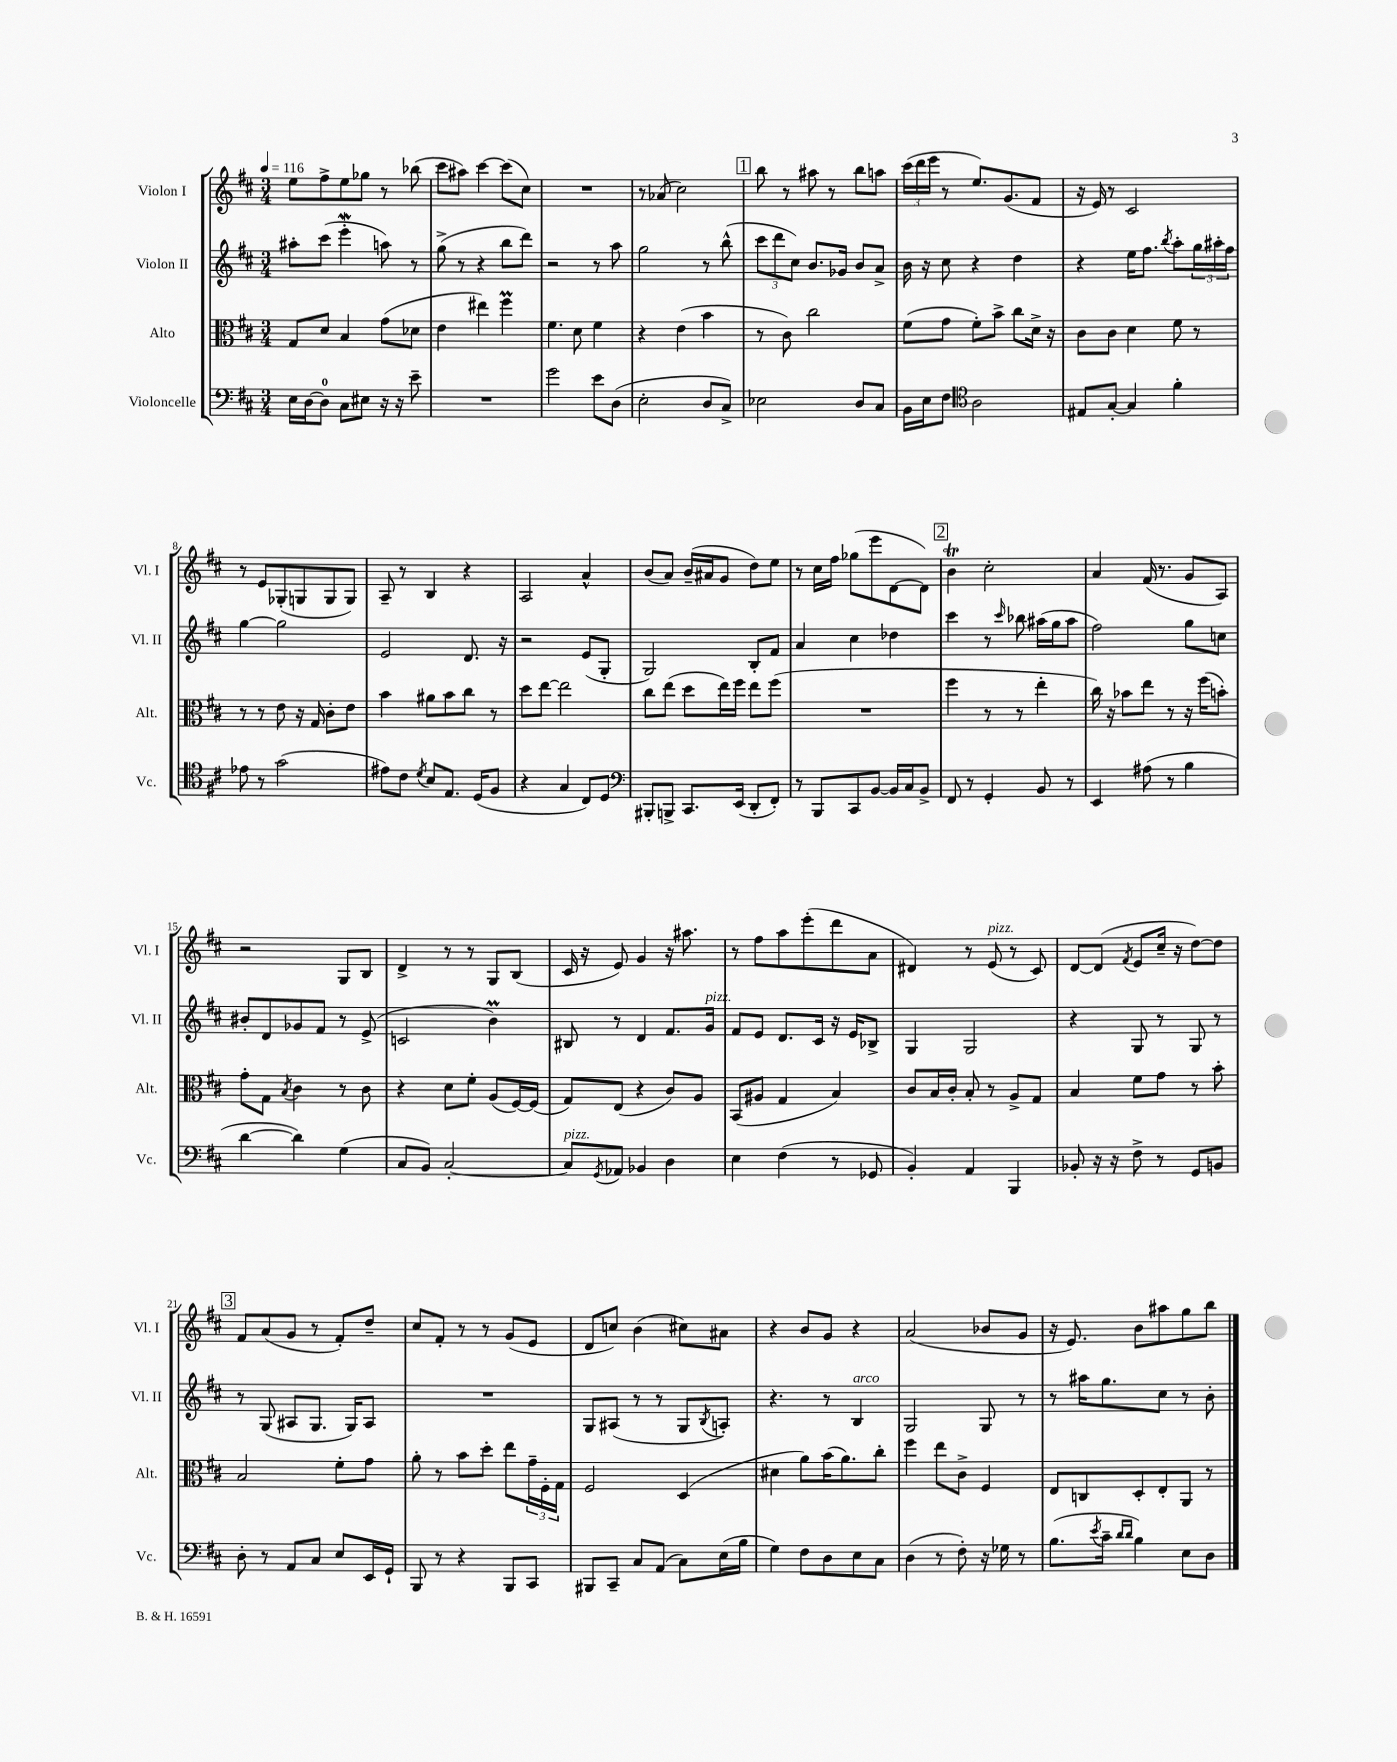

**kern	**kern	**kern	**kern
*part4	*part3	*part2	*part1
*staff4	*staff3	*staff2	*staff1
*I"Violoncelle	*I"Alto	*I"Violon II	*I"Violon I
*I'Vc.	*I'Alt.	*I'Vl. II	*I'Vl. I
*clefF4	*clefC3	*clefG2	*clefG2
*k[f#c#]	*k[f#c#]	*k[f#c#]	*k[f#c#]
*M3/4	*M3/4	*M3/4	*M3/4
*MM116	*MM116	*MM116	*MM116
=1	=1	=1	=1
16E\LL	8G/L	8aa#X'\L	8ee\L
[16D\J	.	.	.
8D\J]	8d/J	(8ccc#\J	8ff#^\
8C#\L	4B/	4eeeW'\	8ee\
8E#X\J	.	.	8gg-X\J
16r	(8g\L	8aan\)	8r
16r	.	.	.
8e~\	8d-X\J	8r	(8bb-X\
=2	=2	=2	=2
2.r	4e\	(8gg^\	8ccc#\L
.	.	8r	8aa#X\J)
.	4ee#X\)	4r	[4ccc#\
.	4ff#m\	8bb\L	(8ccc#\L]
.	.	8ddd\J)	8cc#\J)
=3	=3	=3	=3
2g\	4.f#\	2r	2.r
.	8d\	.	.
8e\L	4f#\	8r	.
(8D\J	.	8aa\	.
=4	=4	=4	=4
2E'\	4r	2gg\	8r
.	.	.	(8a-X/
.	(4e\	.	2cc#\)
8D/L	4b\	8r	.
8C#^/J)	.	(8bb^^\	.
!!LO:REH:place=s1:t=1
=5	=5	=5	=5
2E-X\	8r	12ccc#\L	8bb\
.	.	12ddd\	.
.	8c#\)	.	8r
.	.	12cc#\J)	.
.	2cc#\	8.b/L	8aa#X\
.	.	.	8r
.	.	16g-X/Jk	.
8D/L	.	8b/L	8bb\L
8C#/J	.	8a^/J	8aan\J
=6	=6	=6	=6
16BB\LL	(8f#\L	16b\	(24ccc#\LL
.	.	.	24ddd\
16E\J	.	16r	.
.	.	.	24eee\JJ
8F#\J	8g\J	8cc#\	8r
*clefC4	*	*	*
2A\	8f#'\L)	4r	8.ee/L)
.	8b^\J	.	.
.	.	.	(8.g/
.	8cc#\L	4dd\	.
.	16d^\Jk	.	8f#/J
.	16r	.	.
=7	=7	=7	=7
8E#X/L	8c#\L	4r	16r
.	.	.	16e/)
[8G'/J	8c#\J	.	8r
4G/]	4d\	16ee\KL	2c#/
.	.	8.ff#\J	.
.	.	8qbb/	.
4f#'\	8f#\	8aa'\L	.
.	8r	24gg\L	.
.	.	24aa#X'\	.
.	.	24ff#\JJ	.
!!LO:LB:g=z
=8	=8	=8	=8
8e-X\	8r	[4gg\	8r
8r	8r	.	8e/L
(2g\	8e\	2gg\]	(8G-X'/
.	16r	.	8Gn/
.	16G/	.	.
.	8c#'\L	.	8G/
.	8e\J	.	8G/J)
=9	=9	=9	=9
8e#X\L)	4b\	2e/	8A~/
8c#\J	.	.	8r
8qd/	.	.	.
8B/L	8a#X\L	.	4B/
8.E/J	8b\	.	.
.	8cc#\J	8.d/	4r
(16D/KL	.	.	.
8F#/J	8r	.	.
.	.	16r	.
=10	=10	=10	=10
4r	8dd\L	2r	2A/
.	[8ee\J	.	.
4G/	2ee\]	.	.
8C#/L)	.	(8e/L	4a^^/
8D/J	.	8G'/J	.
=11	=11	=11	=11
*clefF4	*	*	*
8BBB#X'/L	8cc#\L	2G/)	(8b/L
8BBBn^/J	(8ee\J	.	8a/J)
8.CC#/L	8dd\L	.	(16b~/LL
.	.	.	16a#X/J
.	16ee\L)	.	8g/J
(16EE/Jk	16ff#\JJ	.	.
8DD'/L	8ee\L	8B'/L	8dd\L)
8FF#'/J)	(8ff#\J	8f#/J	8ee\J
=12	=12	=12	=12
8r	2.r	4a/	8r
8BBB/L	.	.	16cc#\LL
.	.	.	16ff#\JJ
8CC#/	.	4cc#\	(8gg-X\L
[8BB/J	.	.	8eee\
16BB/LL]	.	4dd-X\	[8d\
16C#/J	.	.	.
8BB^/J	.	.	8d\J])
!!LO:REH:place=s1:t=2
=13	=13	=13	=13
8FF#/	4ff#\	4ccc#\	4bT\
8r	.	.	.
4GG'/	8r	8r	2cc#'\
.	.	16qqccc#/	.
.	8r	8bb-X\	.
8BB/	4ee'\	(16aa#X\LL	.
.	.	16gg\J	.
8r	.	8aa#\J	.
=14	=14	=14	=14
4EE/	16cc#\)	2ff#\)	4a/
.	16r	.	.
.	8b-X\L	.	.
(8A#X\	8ee\J	.	(16f#/
.	.	.	8.r
8r	8r	.	.
4B\	16r	8gg\L	8g/L
.	(16ff#\KL	.	.
.	8bn'\J)	8ccn\J	8A/J)
!!LO:LB:g=z
=15	=15	=15	=15
[4d\	8g'\L	8b#X'/L	2r
.	8G\J	8d/	.
.	8qB/	.	.
4d\])	4c#\	8g-X/	.
.	.	8f#/J	.
(4G\	8r	8r	8G/L
.	8c#\	(8e^/	8B/J
=16	=16	=16	=16
8C#/L	4r	2cn/	4d^/
8BB/J)	.	.	.
[2C#'/	8d\L	.	8r
.	8f#'\J	.	8r
.	(8A/L	4bM\)	8G/L
.	[16F#/L)	.	(8B/J
.	(16F#/JJ]	.	.
=17	=17	=17	=17
!LO:TX:a:i:t=pizz.	!	!	!
8C#/L]	8G/L)	8B#X/	16c#/
.	.	.	16r
8qGG/	.	.	.
8AA-X/J	(8E/J	8r	8e/)
4BB-X/	4r	4d/	4g/
4D\	8c#/L)	8.f#/L	16r
.	.	.	8.aa#X\
.	8A/J	.	.
!	!	!LO:TX:a:i:t=pizz.	!
.	.	16g/Jk	.
=18	=18	=18	=18
4E\	(8BB/L	8f#/L	8r
.	8A#X/J	8e/J	8ff#\L
(4F#\	4G/	8.d/L	8aa\
.	.	.	(8eee'\
.	.	16c#/Jk	.
8r	4B/)	16r	8ddd\
.	.	16e/KL	.
8GG-X/	.	8B-X^/J	8a\J
=19	=19	=19	=19
4BB'/)	8c#/L	4G/	4d#X/)
.	16B/L	.	.
.	16c#'/JJ	.	.
4AA/	8B'/	2G/	8r
!	!	!	!LO:TX:a:i:t=pizz.
.	8r	.	(8e/
4BBB/	8A^/L	.	8r
.	8G/J	.	8c#/)
=20	=20	=20	=20
8BB-X'/	4B/	4r	[8d/L
16r	.	.	(8d/J]
16r	.	.	.
.	.	.	8qf#/
8F#^\	8f#\L	8G/	8e/L
8r	8g\J	8r	16cc#~/Jk
.	.	.	16r
8GG/L	8r	8G/	[8dd\L)
8BBn/J	8b'\	8r	8dd\J]
!!LO:LB:g=z
!!LO:REH:place=s1:t=3
=21	=21	=21	=21
8D'\	2B/	8r	8f#/L
8r	.	(8G/	(8a/
8AA/L	.	8A#X/L	8g/J
8C#/J	.	8.G/J	8r
8E/L	8f#'\L	.	8f#'/L)
.	.	16G/KL)	.
16EE/L	8g\J	8A#/J	8dd~/J
16GG`/JJ	.	.	.
=22	=22	=22	=22
8BBB/	8a'\	2.r	8cc#/L
8r	8r	.	8f#'/J
4r	8b\L	.	8r
.	8dd'\J	.	8r
8BBB/L	8ee\L	.	(8g/L
8CC#/J	24g~\L	.	8e/J
.	24F#'\	.	.
.	24G\JJ	.	.
=23	=23	=23	=23
8BBB#X/L	2F#/	8G/L	8d/L
8CC#~/J	.	(8A#X/J	8ccn/J)
8C#/L	.	8r	(4b\
(8AA/J	.	8r	.
8C#\L)	(4D/	8G/L	8cc#X\L)
.	.	8qB/	.
(16E\L	.	8An'/J)	8a#X\J
16B\JJ	.	.	.
=24	=24	=24	=24
4G\)	4d#X\	4.r	4r
8F#\L	8a\L)	.	8b/L
8D\	(16b\K	8r	8g/J
.	8.a\)	.	.
!	!	!LO:TX:a:i:t=arco	!
8E\	.	4B/	4r
8C#\J	8cc#'\J	.	.
=25	=25	=25	=25
(4D\	4ff#\	2G/	(2a/
8r	8ee\L	.	.
8F#'\)	8c#^\J	.	.
16r	4F#/	8G/	8b-X/L
16G-X\	.	.	.
8r	.	8r	8g/J
=26	=26	=26	=26
(8.B\L	8E/L	8r	16r
.	.	.	8.e/)
.	8Cn/	16aa#X\KL	.
8qe/	.	.	.
16c#~\Jk	.	8.gg\	.
16qqd/LL	.	.	.
16qqd/JJ	.	.	.
4B\)	8D'/	.	8b\L
.	8E'/	8cc#\J	8aa#X\
8E\L	8AA/J	8r	8gg\
8D\J	8r	8b'\	8bb\J
==	==	==	==
*-	*-	*-	*-
